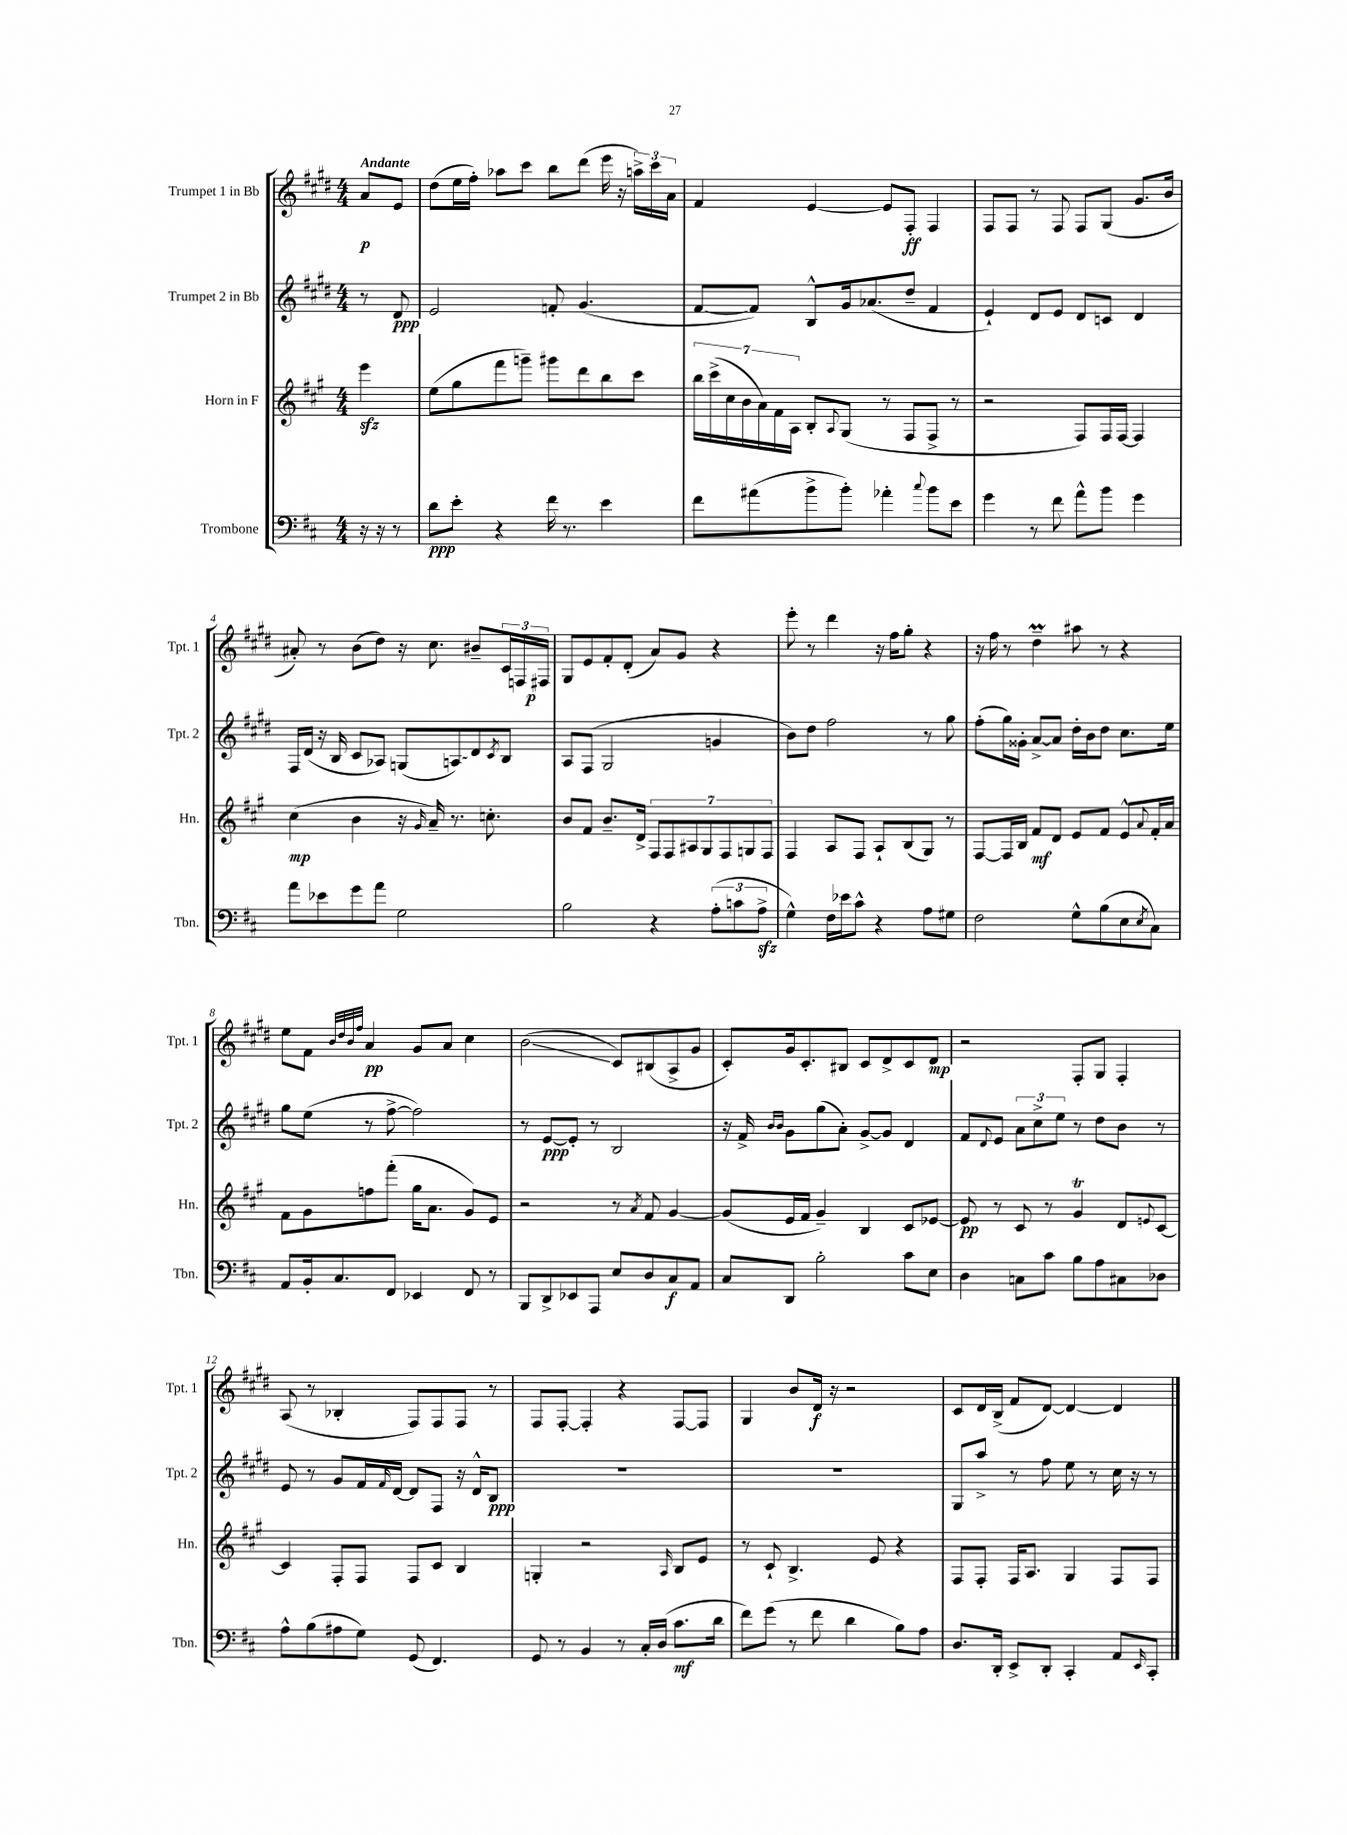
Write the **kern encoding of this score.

**kern	**kern	**kern	**kern
*staff4	*staff3	*staff2	*staff1
*clefF4	*clefG2	*clefG2	*clefG2
*k[f#c#]	*k[f#c#g#]	*k[f#c#g#d#]	*k[f#c#g#d#]
*M4/4	*M4/4	*M4/4	*M4/4
16r	4eee	8r	8a
16r	.	.	.
8r	.	8d#	8e
=	=	=	=
8d	(8ee	2e	(8dd#
8e'	8gg#	.	16ee
.	.	.	16ff#')
4r	8fff#	.	8aa-
.	8ggg~)	.	8ccc#
16f#	8ggg#	8f'	8bb
8.r	.	.	.
.	8ddd	(4.g#	(8ddd#
4e	8bb	.	16eee
.	.	.	16r
.	8ccc#	.	24aa^)
.	.	.	24ccc#
.	.	.	24a
=	=	=	=
8f#	28bb	[8f#	4f#
.	(28ccc#^	.	.
.	28cc#	.	.
.	28b	.	.
(8a#	.	8f#])	.
.	28a)	.	.
.	28f#	.	.
.	28A	.	.
8b^	8B'	8B^^	[4e
.	8qqA	.	.
8b')	(8G#	16g#	.
.	.	(8.a-	.
4a-'	8r	.	8e]
.	8F#	8dd#~	8F#'
8qqcc#	.	.	.
8b	8F#^	4f#	4F#
8e	8r	.	.
=	=	=	=
4g	2r	4e`)	8F#
.	.	.	8F#
8r	.	8d#	8r
8f#	.	8e	8F#
8a^^	8F#)	8d#	8F#
8b	16F#	8c	(8G#
.	[16F#	.	.
4g	4F#]	4d#	8.g#
.	.	.	16b
=	=	=	=
8a	(4cc#	16F#	8a#')
.	.	(16d#	.
8e-	.	16r	8r
.	.	16B	.
8g	4b	8c#	(8b
8a	.	8A-)	8dd#)
2G	16r	(8G	16r
.	16qqg#	.	.
.	16a~)	.	8.cc#
.	8.r	8A)	.
.	.	8d#	8b#~
.	8.cc'	.	.
.	.	8qc#	.
.	.	8B	24c#
.	.	.	24F
.	.	.	24F#
=	=	=	=
2B	8b	8A	8G#
.	8f#	(8F#	8e
.	8.b~	2G#	8f#'
.	.	.	(8d#'
.	16d^	.	.
4r	14F#	.	8a)
.	14F#	.	.
.	.	.	8g#
.	14A#	.	.
.	14G#	.	.
(12A'	.	4g	4r
.	14F#	.	.
12c	.	.	.
.	14G	.	.
12A^	.	.	.
.	14F#	.	.
=	=	=	=
4G^^)	4F#	8b)	8eee'
.	.	8dd#	8r
16F#	8A	2ff#	4ddd#
16e-	.	.	.
8c#^^	8F#	.	.
4r	8A`	.	16r
.	.	.	16ff#
.	(8B	.	8gg#'
8A	8G#)	8r	4r
8G#	8r	8gg#	.
=	=	=	=
2F#	[8F#	(8ff#'	16r
.	.	.	16ff#
.	16F#]	16gg#)	8r
.	16B	16g##'	.
.	8f#	[8a^	4dd#~
.	8d	8a]	.
8G^^	8e	16dd#'	8aa#
.	.	16b	.
(8B	8f#	8dd#	8r
8E	8e^^	8.cc#	4r
8qE	8qqa	.	.
8C#)	16f#'	.	.
.	16a	16ee	.
=	=	=	=
8AA	8f#	8gg#	8ee
16BB'	8g#	(8ee	8f#
8.C#	.	.	.
.	.	.	32qqb
.	.	.	32qqdd#
.	.	.	32qqb
.	.	.	32qqff#
.	8ff	8r	4a
8FF#	(8fff#'	[8ff#^	.
4EE-	16gg#	2ff#])	8g#
.	8.a	.	.
.	.	.	8a
8FF#	8g#)	.	4cc#
8r	8e	.	.
=	=	=	=
8BBB	2r	8r	(2b
8DD^	.	[8e	.
8EE-	.	8e']	.
8AAA	.	8r	.
8E	8r	2B	8c#)
.	8qa	.	.
8D	8f#	.	(8B#
8C#	[4g#	.	8A^
8AA	.	.	8g#
=	=	=	=
8C#	(8g#]	16r	8c#')
.	.	16f#^	.
.	.	16qqb	.
.	.	16qqb	.
8DD	16e	8g#	16g#
.	16f#	.	8.c#'
2B'	4g#~)	(8gg#	.
.	.	8a')	8B#
.	4B	[8g#^	8c#
.	.	8g#]	8d#^
8c#	8c#	4d#	8c#
8E	[8e-	.	8d#
=	=	=	=
4D	8e-]	8f#	2r
.	.	8qqd#	.
.	8r	8e	.
8C	8c#	12a	.
.	.	12cc#^	.
8c#	8r	.	.
.	.	12ee	.
8B	4g#	8r	8F#'
8A	.	8dd#	8G#
8C#	8d	8b	4F#'
.	8qqe	.	.
8D-	[8c#	8r	.
=	=	=	=
8A^^	4c#]	8e	(8A
(8B	.	8r	8r
8A#	8F#'	8g#	4B-'
8G)	8F#	16f#	.
.	.	16qqf#	.
.	.	[16d#	.
(8GG	8F#	8d#]	8F#)
4.FF#)	8c#	8F#	8F#
.	4B	16r	8F#
.	.	16d#^^	.
.	.	8B	8r
=	=	=	=
8GG	4G'	1r	8F#
8r	.	.	[8F#'
4BB	2r	.	4F#']
8r	.	.	4r
16C#'	.	.	.
(16D	.	.	.
.	16qqA	.	.
8.c#	8B	.	[8F#
.	8e	.	8F#]
16d	.	.	.
=	=	=	=
8f#)	8r	1r	4G#
(8g	8c#`	.	.
8r	4.B^	.	8b
8f#	.	.	16d#
.	.	.	16r
4d	.	.	2r
.	8e	.	.
8B)	4r	.	.
8A	.	.	.
=	=	=	=
8.D	8F#	8G#	8c#
.	8F#'	8aa^	16d#
16DD'	.	.	(16B^
8EE^	16F#	8r	8f#
.	8.A	.	.
8DD'	.	8ff#	[8d#)
4CC#'	4G#	8ee	4d#_
.	.	8r	.
8AA	8F#	16cc#	4d#]
.	.	16r	.
16qqEE	.	.	.
8CC#'	8F#	8r	.
==	==	==	==
*-	*-	*-	*-
